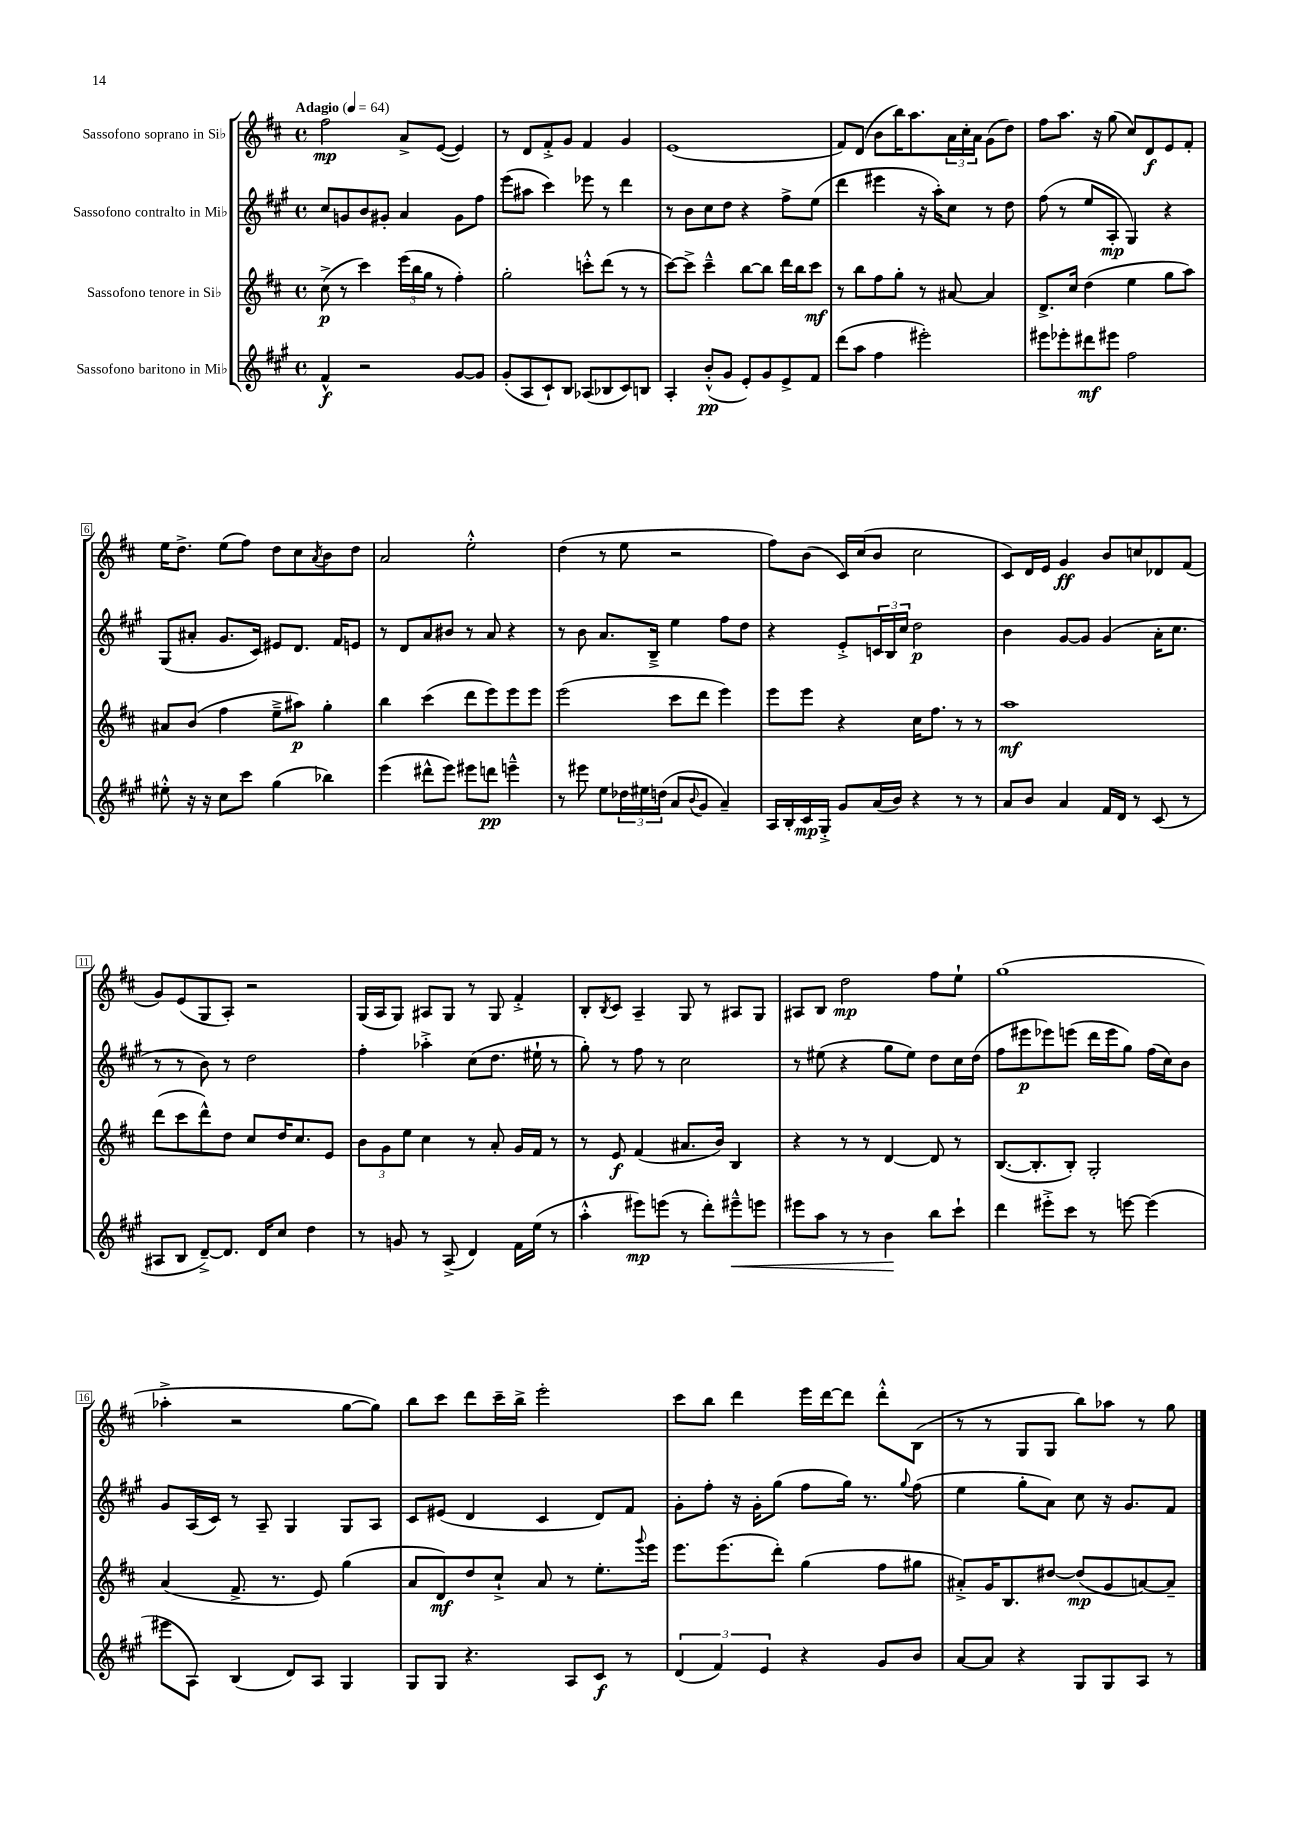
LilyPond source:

<<
\new StaffGroup <<
\new Staff = "s0" \with { instrumentName = "Sassofono soprano in Sib" } {
    \clef treble \key d \major \defaultTimeSignature \time 4/4 \tempo "Adagio" 4 = 64
    fis''2\mp a'8-> e'8~( e'4) |
    r8 d'8 fis'8-.-> g'8 fis'4 g'4 |
    e'1( |
    fis'8) d'8( b'8 b''16) a''8. \tuplet 3/2 { a'16 cis''16-. a'16 } g'8( d''8) |
    fis''8 a''8. r16 g''8( cis''8) d'8\f e'8 fis'8-. |
    e''16 d''8.-> e''8( fis''8) d''8 cis''8 \acciaccatura { a'8 } b'8 d''8 |
    a'2 e''2-.-^ |
    d''4( r8 e''8 r2 |
    fis''8) b'8( cis'16) cis''16( b'8 cis''2 |
    cis'8) d'16 e'16 g'4\ff b'8 c''8 des'8 fis'8( |
    g'8) e'8( g8 a8-.) r2 |
    g16( a16 g8) ais8 g8 r8 g8 fis'4-.-> |
    b8-. \acciaccatura { b8 } cis'8 a4-- g8 r8 ais8 g8 |
    ais8 b8 d''2\mp fis''8 e''8-! |
    g''1( |
    aes''4-.-> r2 g''8~ g''8) |
    b''8 cis'''8 d'''8 cis'''16-- b''16-> e'''2-. |
    cis'''8 b''8 d'''4 e'''16 d'''16~ d'''8 d'''8-.-^ b8( |
    r8 r8 g8 g8 b''8) aes''8 r8 g''8 \bar "|." |
}
\new Staff = "s1" \with { instrumentName = "Sassofono contralto in Mib" } {
    \clef treble \key a \major \defaultTimeSignature \time 4/4
    cis''8 g'8 b'8 gis'8-. a'4 gis'8 fis''8 |
    e'''8( ais''8 cis'''4) ees'''8 r8 d'''4 |
    r8 b'8 cis''8 d''8 r4 fis''8-> e''8( |
    d'''4 eis'''4 r16 a''16-.) cis''8 r8 d''8 |
    fis''8( r8 e''8 a8-.\mp gis4) r4 |
    gis8( ais'8-. gis'8. cis'16) eis'8 d'8. fis'16 e'8 |
    r8 d'8 a'8 bis'8 r8 a'8 r4 |
    r8 b'8 a'8. b16---> e''4 fis''8 d''8 |
    r4 e'8-.-> \tuplet 3/2 { c'16 b16 cis''16 } d''2\p |
    b'4 gis'8~ gis'8 gis'4( a'16-. cis''8. |
    r8 r8 b'8) r8 d''2 |
    fis''4-. aes''4-.-> cis''8( d''8. eis''16-! r8 |
    gis''8-.) r8 fis''8 r8 cis''2 |
    r8 eis''8( r4 gis''8 eis''8) d''8 cis''16 d''16( |
    fis''8 eis'''8\p ees'''8) e'''8( d'''16 e'''16 gis''8) fis''16( cis''16) b'8 |
    gis'8 a16( cis'16) r8 a8-- gis4 gis8 a8 |
    cis'8 eis'8( d'4 cis'4 d'8) fis'8 |
    gis'8-. fis''8-. r16 gis'16-. gis''8( fis''8 gis''16) r8. \appoggiatura { gis''8 } fis''8( |
    e''4 gis''8-. a'8) cis''8 r16 gis'8. fis'8 \bar "|." |
}
\new Staff = "s2" \with { instrumentName = "Sassofono tenore in Sib" } {
    \clef treble \key d \major \defaultTimeSignature \time 4/4
    cis''8->\p( r8 cis'''4) \tuplet 3/2 { e'''16( b''16 g''16 } r8 fis''4-.) |
    g''2-. c'''8-.-^ d'''8( r8 r8 |
    cis'''8~) cis'''8-> cis'''4---^ b''8~ b''8 d'''16 b''16 cis'''8\mf |
    r8 b''8 fis''8 g''8-. r8 ais'8~ ais'4 |
    d'8.-> cis''16 d''4( e''4 g''8 a''8) |
    ais'8 b'8( fis''4 e''8---> ais''8\p) g''4-. |
    b''4 cis'''4( d'''8 e'''8) e'''8 e'''8 |
    e'''2( cis'''8 d'''8 e'''4) |
    e'''8 e'''8 r4 cis''16 fis''8. r8 r8 |
    a''1\mf |
    d'''8( cis'''8 d'''8-^) d''8 cis''8 d''16 cis''8. e'8 |
    \tuplet 3/2 { b'8 g'8 e''8 } cis''4 r8 a'8-. g'16 fis'16 r8 |
    r8 e'8\f fis'4( ais'8. b'16) b4 |
    r4 r8 r8 d'4~ d'8 r8 |
    b8.~( b8.-. b8-.) g2-. |
    a'4( fis'8.-> r8. e'8) g''4( |
    a'8 d'8\mf) d''8 cis''8-!-> a'8 r8 e''8.-. \appoggiatura { g'''8 } e'''16 |
    e'''8. e'''8.( d'''8-.) g''4( fis''8 gis''8 |
    ais'8-.->) g'16 b8. dis''8~ dis''8\mp( g'8 a'8~) a'8-- \bar "|." |
}
\new Staff = "s3" \with { instrumentName = "Sassofono baritono in Mib" } {
    \clef treble \key a \major \defaultTimeSignature \time 4/4
    fis'4-^\f r2 gis'8~ gis'8 |
    gis'8-.( a8 cis'8-!) b8 aes8( bes8 cis'8) b8 |
    a4-. b'8-.-^\pp( gis'8 e'8-.) gis'8 e'8-> fis'8 |
    d'''8( a''8 fis''4 eis'''2-.) |
    eis'''8 ees'''8-. dis'''8\mf eis'''8 fis''2 |
    eis''8-.-^ r16 r16 cis''8 cis'''8 gis''4( bes''4) |
    e'''4( dis'''8-^ e'''8) eis'''8 d'''8\pp e'''4---^ |
    r8 eis'''8 e''8 \tuplet 3/2 { des''16 eis''16 d''16( } a'8 \appoggiatura { b'8 } gis'8 a'4--) |
    a16 b16-. cis'16\mp gis16-.-> gis'8 a'16( b'16) r4 r8 r8 |
    a'8 b'8 a'4 fis'16 d'16 r8 cis'8( r8 |
    ais8 b8 d'8~--->) d'8. d'16 cis''8 d''4 |
    r8 g'8 r8 a8->( d'4) fis'16 e''16( r8 |
    a''4-.-^ eis'''8\mp) e'''8( r8 d'''8-.) eis'''8---^\< e'''8 |
    eis'''8 a''8 r8 r8 b'4\! b''8 cis'''8-! |
    d'''4 eis'''8-.-> cis'''8 r8 e'''8~ e'''4( |
    eis'''8 a8) b4( d'8) a8 gis4 |
    gis8 gis8 r4. a8 cis'8\f r8 |
    \tuplet 3/2 { d'4( fis'4) e'4 } r4 gis'8 b'8 |
    a'8~ a'8 r4 gis8 gis8 a8 r8 \bar "|." |
}
>>
>>
\layout { \context { \Score \override BarNumber.stencil = #(make-stencil-boxer 0.1 0.3 ly:text-interface::print) } }
